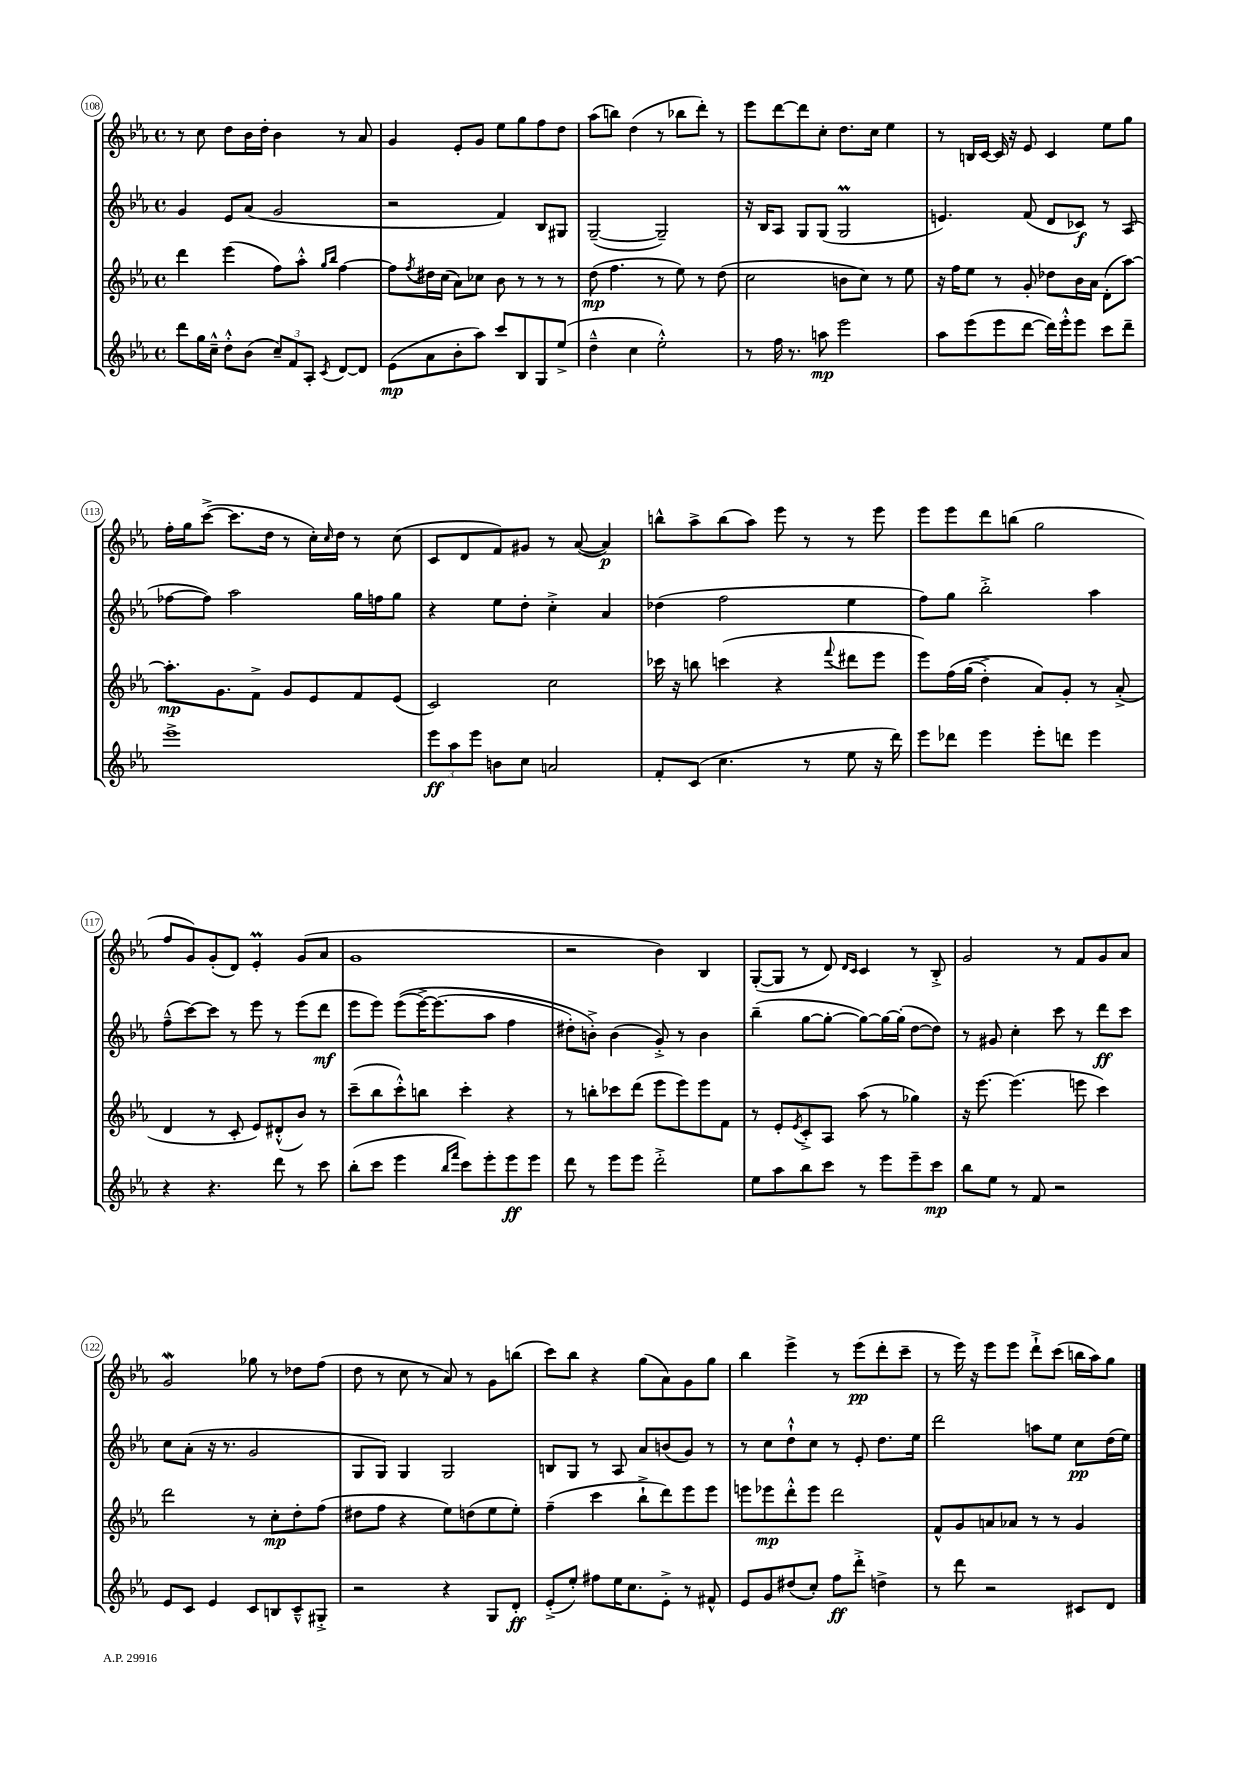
<<
\new StaffGroup <<
\new Staff = "s0" {
    \clef treble \key ees \major \defaultTimeSignature \time 4/4
    r8 c''8 d''8 bes'16 d''16-. bes'4 r8 aes'8 |
    g'4 ees'8-. g'8 ees''8 g''8 f''8 d''8 |
    aes''8( b''8) d''4( r8 bes''8 d'''8-.) r8 |
    ees'''8 d'''8~ d'''8 c''8-. d''8. c''16 ees''4 |
    r8 b16 c'16~ c'16 r16 ees'8 c'4 ees''8 g''8 |
    f''16-. g''16 c'''8~->( c'''8. d''16 r8 c''16-.) \grace { c''16 } d''16 r8 c''8( |
    c'8 d'8 f'8) gis'8 r8 aes'8~( aes'4\p) |
    b''8-^ aes''8-> b''8( aes''8) ees'''8 r8 r8 ees'''8 |
    ees'''8 ees'''8 d'''8 b''8( g''2 |
    f''8 g'8) g'8-.( d'8) ees'4-.\prall g'8( aes'8 |
    g'1 |
    r2 bes'4) bes4 |
    g8~-.( g8 r8 d'8) \grace { d'16 c'16 } c'4 r8 bes8-.-> |
    g'2 r8 f'8 g'8 aes'8 |
    g'2\mordent ges''8 r8 des''8 f''8( |
    d''8 r8 c''8 r8 aes'8) r8 g'8 b''8( |
    c'''8) bes''8 r4 g''8( aes'8) g'8 g''8 |
    bes''4 ees'''4-> r8 ees'''8\pp( d'''8-. c'''8-- |
    r8 ees'''16) r16 ees'''8 ees'''8 d'''8-!-> c'''8( b''16 aes''16) g''8 \bar "|." |
}
\new Staff = "s1" {
    \clef treble \key ees \major \defaultTimeSignature \time 4/4
    g'4 ees'8 aes'8( g'2 |
    r2 f'4) bes8 gis8 |
    g2~--( g2--) |
    r16 bes16 aes8 g8 g8( g2\prall |
    e'4.) f'8( d'8 ces'8\f) r8 aes8( |
    fes''8~ fes''8) aes''2 g''16 f''16 g''8 |
    r4 ees''8 d''8-. c''4-.-> aes'4 |
    des''4( f''2 ees''4 |
    f''8) g''8 bes''2-.-> aes''4 |
    f''8---^( c'''8~) c'''8 r8 ees'''8 r8 ees'''8( d'''8\mf |
    ees'''8 ees'''8) ees'''8(\( ees'''16~->) ees'''8.( aes''8 f''4 |
    dis''8-.) b'8-.->\) b'4( g'8-.->) r8 b'4 |
    bes''4--( g''8~ g''8~-. g''8~) g''16~ g''16-.( d''8~ d''8) |
    r8 gis'8 c''4-. c'''8 r8 d'''8\ff c'''8 |
    c''8 aes'8-.( r16 r8. g'2 |
    g8 g8) g4 g2 |
    b8 g8 r8 aes8 aes'8 b'8( g'8) r8 |
    r8 c''8 d''8-!-^ c''8 r8 ees'8-. d''8. ees''16 |
    d'''2 a''8 ees''8 c''8\pp d''16( ees''16) \bar "|." |
}
\new Staff = "s2" {
    \clef treble \key ees \major \defaultTimeSignature \time 4/4
    d'''4 ees'''4( f''8) aes''8-.-^ \grace { g''16 bes''16 } f''4~ |
    f''8 \acciaccatura { f''8 } dis''16 c''16( aes'8) ces''8 bes'8 r8 r8 r8 |
    d''8\mp( f''4. r8 ees''8) r8 d''8( |
    c''2 b'8 c''8) r8 ees''8 |
    r16 f''16 ees''8 r8 g'8-. des''8 bes'16 aes'16 d'8-.( aes''8~) |
    aes''8.-.\mp g'8. f'8-> g'8 ees'8 f'8 ees'8( |
    c'2) c''2 |
    ces'''16 r16 b''8 c'''4( r4 \appoggiatura { f'''8 } dis'''8 ees'''8 |
    ees'''8) f''16\( g''16( d''4-.->) aes'8\) g'8-. r8 aes'8-.->( |
    d'4 r8 c'8-. ees'8) dis'8-.-^( bes'8) r8 |
    c'''8--( bes''8 c'''8-.-^) b''8 c'''4-. r4 |
    r8 b''8-. ces'''8 d'''8( ees'''8 ees'''8) ees'''8 f'8 |
    r8 ees'8-. \acciaccatura { ees'8 } c'8-.-> aes8 aes''8( r8 ges''4) |
    r16 ees'''8.~ ees'''4.( e'''8 c'''4) |
    d'''2 r8 c''8-.\mp d''8-. f''8( |
    dis''8 f''8 r4 ees''8) d''8( ees''8 ees''8-.) |
    f''4--( c'''4 bes''8-!-> d'''8) ees'''8 ees'''8 |
    e'''8 ees'''8\mp d'''8-.-^ ees'''8 d'''2 |
    f'8-^ g'8 a'8 aes'8 r8 r8 g'4 \bar "|." |
}
\new Staff = "s3" {
    \clef treble \key ees \major \defaultTimeSignature \time 4/4
    d'''8 g''16 c''16---^ d''8-.-^ bes'8( \tuplet 3/2 { c''8--) f'8 aes8-. } \acciaccatura { c'8 } d'8~ d'8 |
    ees'8\mp( aes'8 bes'8-. aes''8) c'''8 bes8 g8 ees''8->( |
    d''4---^ c''4 ees''2-.-^) |
    r8 f''16 r8. a''8\mp ees'''2 |
    aes''8 ees'''8( ees'''8 d'''8~ d'''16) ees'''16-.-^ ees'''8 c'''8 d'''8-- |
    ees'''1-> |
    \tuplet 3/2 { ees'''8\ff aes''8 ees'''8 } b'8 c''8 a'2 |
    f'8-. c'8( c''4. r8 ees''8 r16 d'''16) |
    ees'''8 des'''8 ees'''4 ees'''8-. d'''8 ees'''4 |
    r4 r4. d'''8 r8 c'''8 |
    bes''8-.( c'''8 ees'''4 \grace { bes''16 f'''16 } c'''8) ees'''8-. ees'''8\ff ees'''8 |
    d'''8 r8 ees'''8 ees'''8 d'''2-.-> |
    ees''8 aes''8 bes''8 c'''8 r8 ees'''8 ees'''8-- c'''8\mp |
    bes''8 ees''8 r8 f'8 r2 |
    ees'8 c'8 ees'4 c'8 b8 c'8---^ gis8-.-> |
    r2 r4 g8 d'8-.\ff |
    ees'8-.->( ees''8-.) fis''8 ees''16 c''8. ees'8-.-> r8 fis'8-^ |
    ees'8 g'8 dis''8( c''8-.) f''8\ff d'''8-.-> d''4-> |
    r8 d'''8 r2 cis'8 d'8 \bar "|." |
}
>>
>>
\layout { \context { \Score currentBarNumber = #108 \override BarNumber.stencil = #(make-stencil-circler 0.1 0.3 ly:text-interface::print) } }
